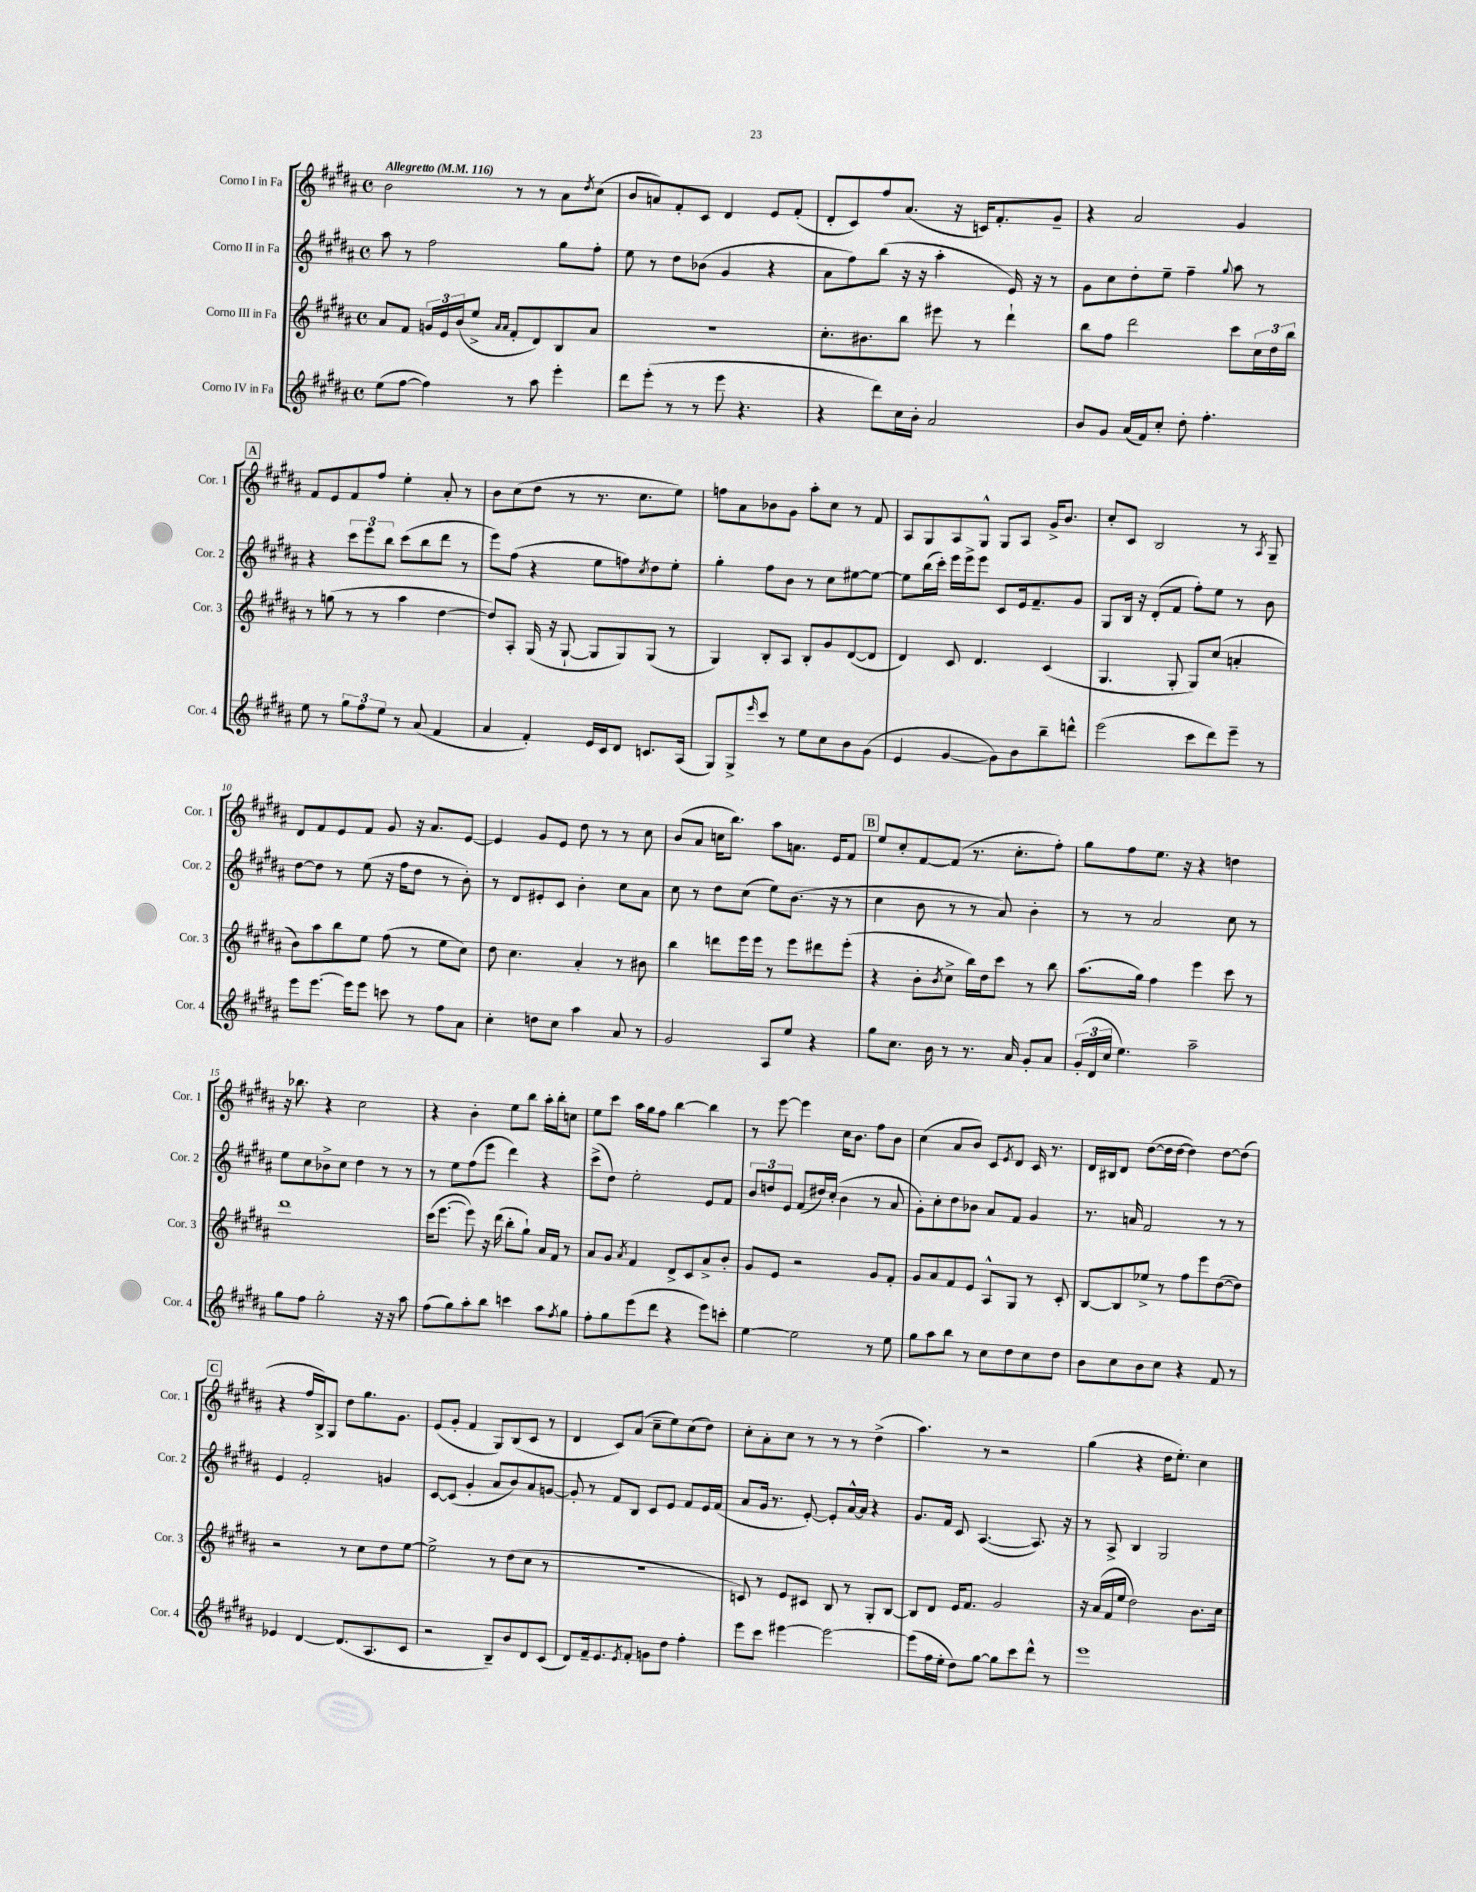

**kern	**kern	**kern	**kern
*staff4	*staff3	*staff2	*staff1
*clefG2	*clefG2	*clefG2	*clefG2
*k[f#c#g#d#a#]	*k[f#c#g#d#a#]	*k[f#c#g#d#a#]	*k[f#c#g#d#a#]
*M4/4	*M4/4	*M4/4	*M4/4
*met(c)	*met(c)	*met(c)	*met(c)
*MM116	*MM116	*MM116	*MM116
(8ee\L	8a#/L	8aa#\	2b\
[8ff#\J	8f#/J	8r	.
4ff#\])	24g/LL	2ff#\	.
.	24e/	.	.
.	(24b/J	.	.
.	8ee^/J	.	.
.	16qqa#/LL	.	.
.	16qqa#/JJ	.	.
8r	8f#'/L	.	8r
8aa#\	8d#/)	.	8r
4eee'\	8B/	8gg#\L	8a#\L
.	.	.	8qdd#/
.	8a#/J	8ff#'\J	(8cc#\J
=	=	=	=
8ddd#\L	1r	8ee\	8b/L
(8eee'\J	.	8r	8a/)
8r	.	8dd#\L	8f#'/
8r	.	(8b-\J	8c#/J
8eee\	.	4g#/	4d#/
4.r	.	.	.
.	.	4r	8e/L
.	.	.	(8f#'/J
=	=	=	=
4r	8.cc#'\L	8a#\L	8d#'/L
.	.	8ff#\)	8c#/)
.	8.b#\	.	.
8ddd#\L)	.	(8bb\J	8ff#/
16cc#\L	8bb\J	16r	(8.a#/J
16b'\JJ	.	16r	.
2a#/	8eee#\	4aa#'\	.
.	.	.	16r
.	8r	.	16c/LK)
.	.	.	8.f#'/
.	4ddd#`\	16e/)	.
.	.	16r	.
.	.	8r	8g#~/J
=	=	=	=
8b/L	8bb\L	8g#\L	4r
8g#/J	8ff#\J	8cc#\	.
(16a#/LL	2ddd#\	8dd#'\	2a#/
16f#/J)	.	.	.
8cc#'/J	.	8ee~\J	.
8dd#'\	.	4ff#~\	.
4.ff#'\	.	.	.
.	.	8qqgg#/	.
.	8ccc#\L	8aa#\	4g#/
.	24cc#\L	8r	.
.	24dd#\	.	.
.	24bb\JJ	.	.
=	=	=	=
8ee\	8r	4r	8f#/L
8r	(8gg\	.	8e/
12gg#\L	8r	12ccc#\L	8f#/
12ff#\	.	12eee\	.
.	8r	.	8ff#/J
12ee\J	.	12bb\J	.
8r	4aa#\	(8ccc#\L	4ee'\
(8a#/	.	8bb\	.
4f#/	[4dd#\	8ddd#\J	8a#'/
.	.	8r	8r
=	=	=	=
4a#/	8dd#/]L)	8eee\L)	8b\L
.	8A#'/J	(8ff#\J	(8cc#\
4f#'/)	(16G#/	4r	8dd#\J
.	16r	.	.
.	[8G#`/	.	8r
16e/LL	8G#/]L	8ee\L	8.r
16c#/J	.	.	.
8d#/J	8G#/)	8ff\)	.
.	.	.	8.cc#\L
.	.	8qcc#/	.
8.c/L	(8G#/J	8dd#\	.
.	8r	8ee'\J	8ee\J)
(16A#/Jk	.	.	.
=	=	=	=
8G#/L)	4G#/)	4gg#'\	8ff\L
8G#^/	.	.	8a#\
16qqeee/	.	.	.
8ccc#/J	8B'/L	8ff#\L	8b-\
8r	8A#/J	8b\J	8g#\J
8ee\L	8B'/L	8r	8aa#'\L
8cc#\	8g#/	8cc#\L	8cc#\J
8b\	([8d#/	[8ee#\	8r
(8g#\J	8d#/]J	8ee#\_J	8f#/
=	=	=	=
4e/	4d#/)	8ee#\]L	8A#/L
.	.	(16bb\L	8G#/
.	.	16ccc#'\JJ)	.
[4g#/	8c#/	16eee\LL	8A#/
.	.	16eee^\J	.
.	4.d#/	8eee\J	8G#^^/J
8g#\]L)	.	8c#/L	8G#/L
8b\	.	16e/k	8A#/J
.	.	8.f#~/	.
8bb~\	(4c#/	.	16g#^/LK
.	.	.	8.b/J
8ddd^^\J	.	8g#/J	.
=	=	=	=
(2eee\	4.G#/	8G#/L	8cc#'/L
.	.	16B/Jk	8c#/J
.	.	16r	.
.	.	(8d#'/L	2B/
.	8G#'/	8f#/J	.
8ccc#\L	8G#/L)	8ff#'\L)	.
8ddd#\)	(8cc#/J	8ee\J	.
8eee~\J	4a'/	8r	8r
.	.	.	8qA#/
8r	.	8b\	8G#~/
=	=	=	=
8eee\L	8b\L)	[8dd#\L	8d#/L
[8.eee\J	8aa#\	8dd#\]J	8f#/
.	8bb\	8r	8e/
16eee\]LK	.	.	.
8eee\J	8ee\J	(8ee\	8f#/J
8ccc\	(8ff#\	16r	8g#/
.	.	16ff#\LK	.
8r	8r	8dd#\J	16r
.	.	.	8.a#/L
8ff#\L	8ee\L	8r	.
8a#\J	8cc#\J)	8b'\)	[8e/J
=	=	=	=
4cc#'\	8dd#\	8r	4e/]
.	4.cc#\	8d#/L	.
8dd\L	.	8e#'/	8g#/L
8cc#\J	.	8c#/J	8e/J
4aa#\	4a#'/	4b'\	8dd#\
.	.	.	8r
8a#/	8r	8cc#\L	8r
8r	8b#\	8a#\J	8cc#\
=	=	=	=
2g#/	4bb\	8cc#\	(8b/L
.	.	8r	8a#/J
.	8ddd\L	8dd#\L	16cc\LK
.	.	.	8.bb\J)
.	16eee\L	(8cc#\J	.
.	16eee\JJ	.	.
8A#/L	8r	8ee\L)	8aa#\L
8ee/J	8eee\L	(8.b\J	8.a\J
4r	8ddd#\	.	.
.	.	16r	16e/LK
.	(8eee'\J	8r	8f#/J
=	=	=	=
8gg#\L	4r	4cc#\	8ee/L
8.cc#\J	.	.	8cc#'/
.	8b'\L	8b\	[8f#/
16b\	.	.	.
.	8qb/	.	.
8r	8cc#^\J	8r	(8f#/]J
8.r	16bb\LL)	8r	8.r
.	16dd#\J	.	.
.	8ccc#\J	8a#/)	.
16a#/	.	.	8.cc#'\L
8g#'/L	8r	4b'\	.
8a#/J	8bb\	.	8ff#'\J)
=	=	=	=
(24g#'/LL	(8.aa#\L	8r	8gg#\L
24d#/	.	.	.
24cc#/JJ	.	.	.
4.ee\)	.	8r	8ff#\
.	16gg#\Jk)	.	.
.	4ff#\	2a#/	8.ee\J
.	.	.	16r
2aa#~\	4eee\	.	4r
.	8ccc#\	8cc#\	4dd\
.	8r	8r	.
=	=	=	=
8gg#\L	1ddd#	8ee\L	16r
.	.	.	8.bb-\
8ff#\J	.	8cc#\	.
2gg#'\	.	8b-^\	4r
.	.	8cc#\J	.
.	.	4dd#\	2cc#\
16r	.	8r	.
16r	.	.	.
8aa#\	.	8r	.
=	=	=	=
(8ff#\L	(16ccc#\LK	8r	4r
.	[8.eee\J	.	.
8gg#\)	.	8ee\L	.
8aa#'\	8eee\])	(8ff#\	4b'\
8bb\J	16r	8eee\J	.
.	(16ddd#\	.	.
4ccc\	8bb'\L	4ddd#\)	8ee\L
.	8gg#`\J)	.	8bb\J
8aa#\L	16a#/LL	4r	16aa#'\LL
.	16f#/JJ	.	16bb'\J
8qff#/	.	.	.
8gg#\J	8r	.	8cc\J
=	=	=	=
8ff#'\L	8a#/L	(8ccc#^\L	8ee\L
8gg#\	8g#/J	8dd#\J)	8ccc#\J
.	8qa#/	.	.
(8eee\	4f#/	2ee'\	16aa#\LL
.	.	.	16gg#\J
8ddd#\J	.	.	8ff#\J
4r	8d#^/L	.	[4bb\
.	8c#/	.	.
8eee\L)	8a#^/	8e/L	4bb\]
8ccc'\J	8b'/J	8f#/J	.
=	=	=	=
[4ee\	8g#/L	12b/L	8r
.	.	12dd/	.
.	8e/J	.	[8eee\
.	.	12e/J	.
2ee\]	2r	(8f#/L	4eee\]
.	.	16dd#/L)	.
.	.	(16cc#'/JJ	.
.	.	4b\	16cc#\LK
.	.	.	8.b\J
8r	8g#/L	8r	8ff#\L
8ee\	8f#'/J	8a#/	8b\J
=	=	=	=
8gg#\L	8g#/L	8g#'\L)	(4cc#\
8aa#\	8a#/	8cc#'\	.
8bb\J	8f#/	8dd#\	8a#/L
8r	8e/J	8b-\J	8b/J)
8cc#\L	8A#^^/L	8a#/L	8c#/L
.	.	.	8qe/
8dd#\	8G#/J	8f#/J	8d#/J
8cc#\	8r	4g#/	16c#/
.	.	.	8.r
8dd#\J	8c#'/	.	.
=	=	=	=
8b\L	[8B/L	8.r	16d#/LL
.	.	.	16B#/J
8cc#\	8B/]	.	8d#/J
.	.	16a/	.
8b\	8ee-^/J	2f#/	([8dd#\L
8cc#\J	8r	.	16dd#\]L
.	.	.	[16dd#\JJ
4r	8ff#\L	.	4dd#\])
.	8eee\	.	.
8f#/	([8dd#\	8r	[8dd#\L
8r	8dd#\]J)	8r	(8dd#\]J
=	=	=	=
4e-/	2r	4e/	4r
[4d#/	.	2f#'/	16ff#/LL
.	.	.	16B^/J)
.	.	.	8G#/J
(8.d#/]L	8r	.	8dd#\L
.	8cc#\L	.	8.gg#\
8.A#/	.	.	.
.	8dd#\	4g/	.
.	.	.	8.g#\J
8c#/J	[8ee\J	.	.
=	=	=	=
2r	2ee^\]	[8c#/L	(8e/L
.	.	(8c#/]J	8g#'/J
.	.	4g#'/	4f#/
8B~/L)	8r	8a#/L	8G#/L)
8b/	(8dd#\L	8b/)	(8B/
8d#/	8cc#\J	8a#/	8c#/J
(8c#/J	8r	[8g/J	8r
=	=	=	=
8d#/L)	1r	8g'/]	4d#/
16f#~/k	.	8r	.
8.e/	.	.	.
.	.	8f#/L	8c#/L)
8qe/	.	.	.
8f#'/J	.	8B/J	(8a#/J
8g\L	.	8c#/L	8cc#~\L
8dd#\J	.	8e/J	8ee\)
4ff#'\	.	8f#/L	(8cc#\
.	.	16e/L	8dd#\J)
.	.	(16f#/JJ	.
=	=	=	=
8eee\L	8c/)	8a#/L	8cc#'\L
8ccc#\J	8r	16g#/Jk	8a#'\
.	.	8.r	.
[4eee#\	8e/L	.	8cc#\J
.	8c#/J	[8e'/)	8r
2eee#\_	8B/	8e'/]L	8r
.	8r	[16a#^^/L	8r
.	.	16a#/]JJ	.
.	8G#'/L	4r	(4dd#^\
.	[8B/J	.	.
=	=	=	=
(8eee#\]L	8B/]L	8.g#/L	4.aa#\)
16ff#\L	8d#/J	.	.
16ee'\JJ	.	16f#/Jk	.
8dd#\L)	16e/LK	8c#/	.
.	8.f#/J	.	.
[8gg#\J	.	([4.A#/	8r
8gg#\]L	2g#/	.	2r
8ccc#\	.	.	.
8ddd#^^\J	.	8.A#/])	.
8r	.	.	.
.	.	16r	.
=	=	=	=
1eee	16r	8r	(4gg#\
.	(16a#/LL	.	.
.	16f#/	8A#^/	.
.	16ee/JJ	.	.
.	2dd#\)	4B/	4r
.	.	2G#/	16dd#\LK
.	.	.	8.ee'\J)
.	8.b\L	.	4cc#\
.	16cc#\Jk	.	.
==	==	==	==
*-	*-	*-	*-
